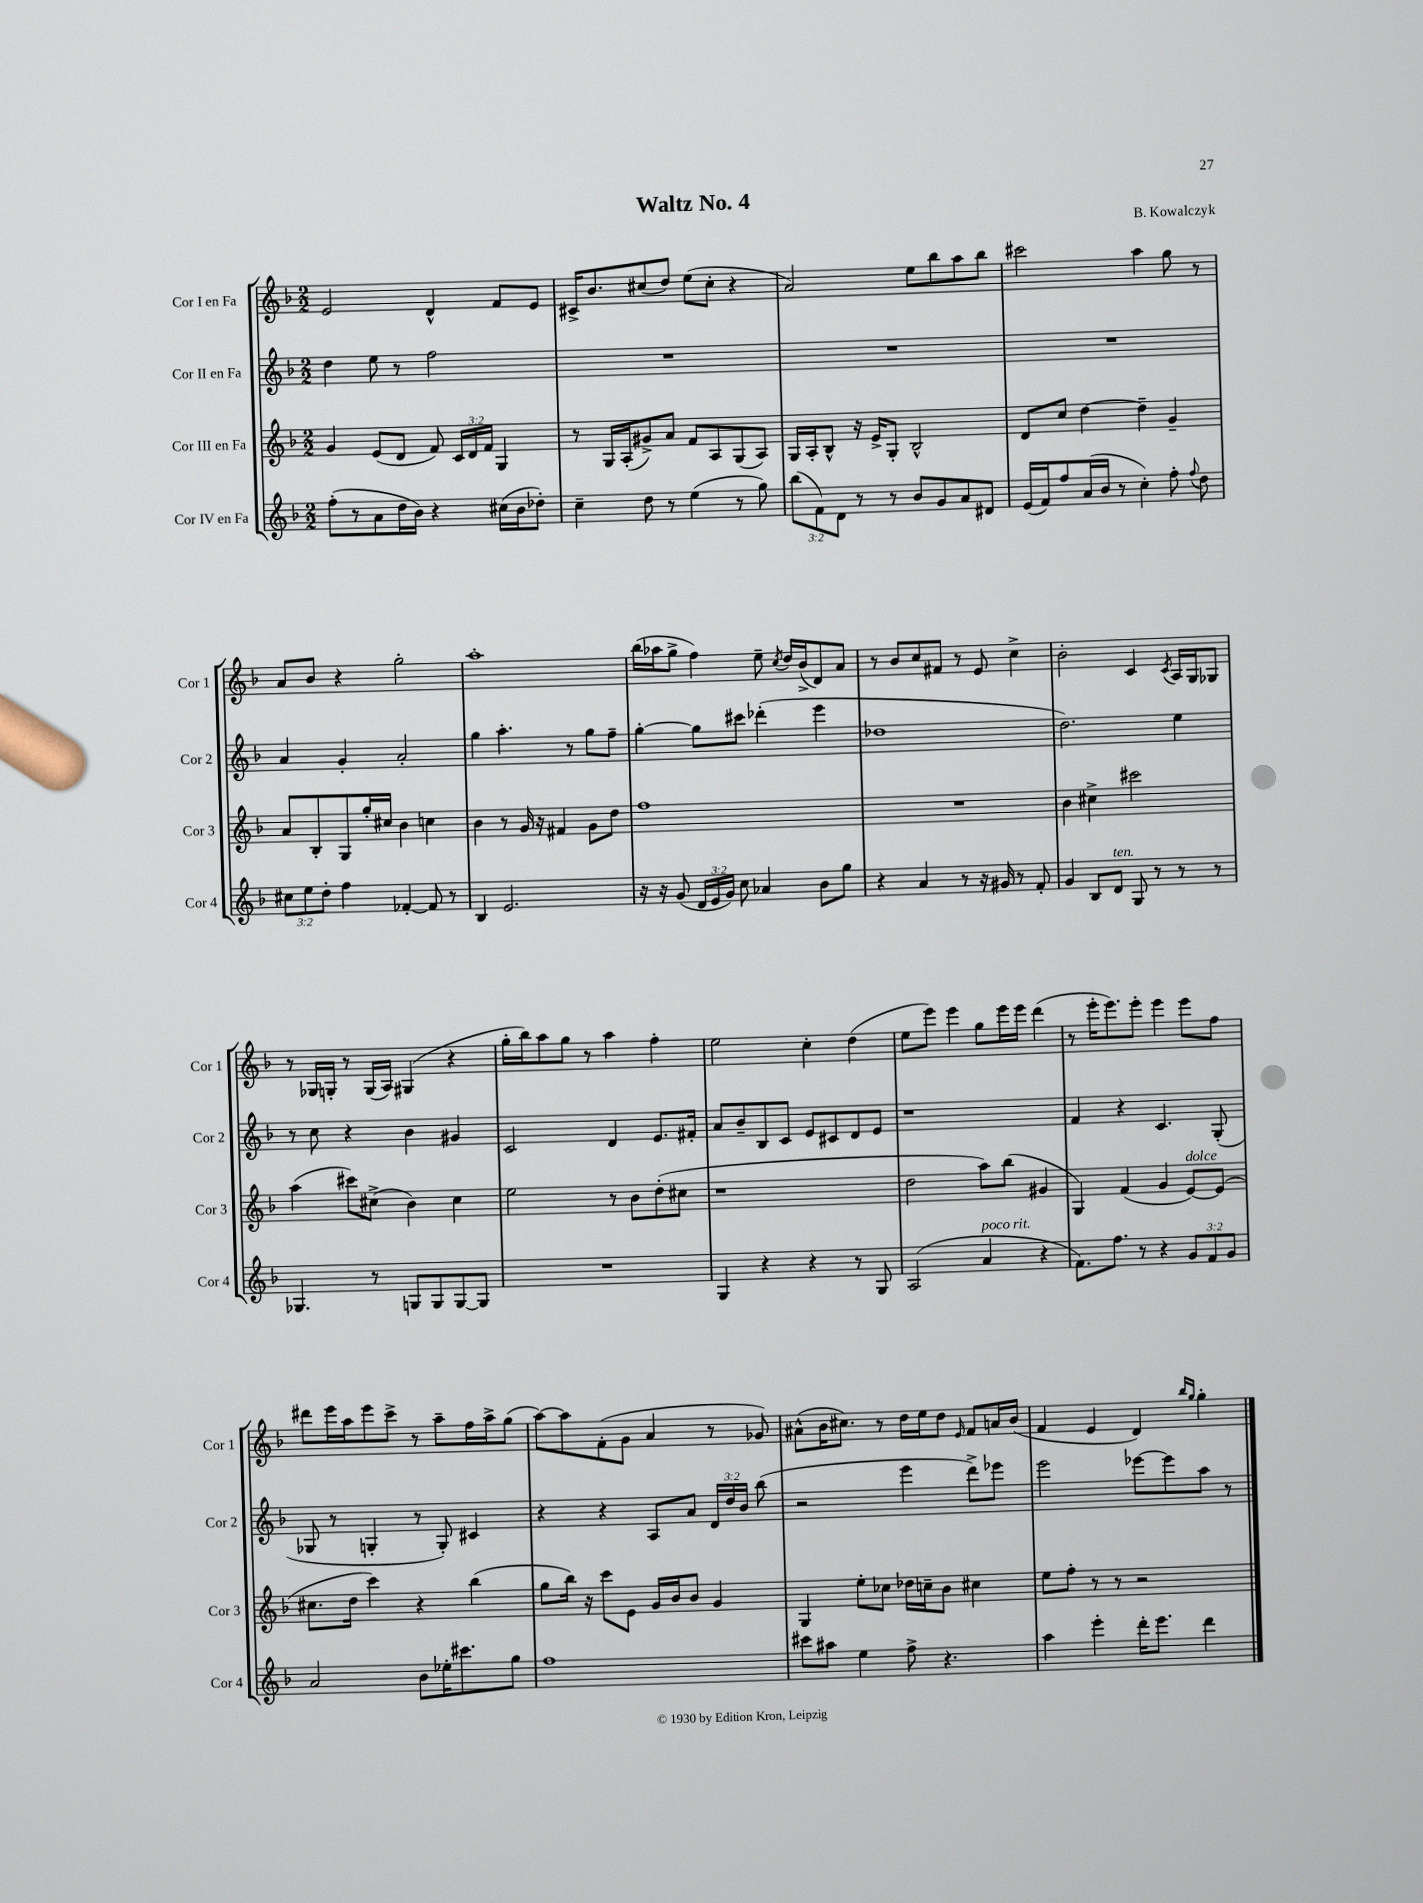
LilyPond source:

\header { title = "Waltz No. 4" composer = "B. Kowalczyk" }
<<
\new StaffGroup <<
\new Staff = "s0" \with { instrumentName = "Cor I en Fa" shortInstrumentName = "Cor 1" } {
    \clef treble \key f \major \numericTimeSignature \time 2/2
    \autoBeamOff e'2 d'4-^ f'8[ e'8] |
    cis'16[-> bes'8. cis''8( d''8]) e''8[( cis''8]-. r4 |
    a'2) e''8[ bes''8 a''8 bes''8] |
    cis'''2 a''4 g''8 r8 |
    a'8[ bes'8] r4 g''2-. |
    a''1-. |
    bes''16[( aes''16 g''8]-> f''4) e''8-- \acciaccatura { c''8 } d''16[ bes'16->( d'8) a'8] |
    r8 bes'8[ c''8 fis'8] r8 e'8 c''4-> |
    bes'2-. c'4 \acciaccatura { c'8 } a16[ g16 ges8] |
    r8 ges16[ g16]-. r8 g16[( a16]) gis4( r4 |
    g''16[-. bes''16) a''8 g''8] r8 a''4 f''4-. |
    e''2 c''4-. d''4( |
    e''8[ e'''8]) e'''4 g''8[ e'''16 e'''16] d'''4( |
    r8 e'''16[-. e'''8.) e'''8]-. e'''4 e'''8[ f''8] |
    dis'''8[ e'''16 a''16 e'''8 c'''8]-> r8 a''8[-- f''16 a''16-> g''8]( |
    a''8[~) a''8 f'8-.( g'8] a'4 r8 ges'8) |
    ais'8[-^( bes'16 cis''8.]) r8 d''16[ e''16 d''8] \grace { e'16 } f'8[ a'16 bes'16]( |
    f'4 e'4 d'4) \grace { bes''16[ g''16] } g''4-. \bar "|." |
}
\new Staff = "s1" \with { instrumentName = "Cor II en Fa" shortInstrumentName = "Cor 2" } {
    \clef treble \key f \major \numericTimeSignature \time 2/2 \override Staff.TupletNumber.text = #tuplet-number::calc-fraction-text
    \autoBeamOff d''4 e''8 r8 f''2 |
    R1 |
    R1 |
    R1 |
    a'4 g'4-. a'2-. |
    g''4 a''4.-. r8 g''8[ f''8]-- |
    g''4~-. g''8[ cis'''8] des'''4-.( e'''4 |
    des''1 |
    d''2.) e''4 |
    r8 c''8 r4 bes'4 gis'4 |
    c'2 d'4 e'8.[ fis'16]-. |
    a'8[ bes'8-- bes8 c'8] e'8[ cis'8 d'8 e'8] |
    r1 |
    f'4 r4 c'4. g8-.( |
    ges8 r8 g4-. r8 g8-.) cis'4 |
    r4 r4 a8[ a'8] \tuplet 3/2 { d'16[ d''16 bes'16] } bes''8( |
    r2 e'''4 d'''8[->) ees'''8] |
    e'''2 ees'''8[~ ees'''8 a''8] r8 \bar "|." |
}
\new Staff = "s2" \with { instrumentName = "Cor III en Fa" shortInstrumentName = "Cor 3" } {
    \clef treble \key f \major \numericTimeSignature \time 2/2 \override Staff.TupletNumber.text = #tuplet-number::calc-fraction-text
    \autoBeamOff g'4 e'8[( d'8] f'8) \tuplet 3/2 { c'16[ d'16 f'16] } g4 |
    r8 g16[ a16-.( gis'8->) a'8] f'8[ a8 g8( a8]) |
    g16[ a16-. bes8]-^ r16 e'16[-> g8]-. bes2-^ |
    d'8[ c''8] d''4~ d''4-- g'4-- |
    a'8[ bes8-. g8 g''16-. cis''16] bes'4 c''4 |
    bes'4 r8 g'16 r16 fis'4 g'8[ d''8] |
    f''1 |
    R1 |
    bes'4 cis''4-> cis'''2 |
    a''4( cis'''8[) cis''8]->( bes'4) cis''4 |
    e''2 r8 bes'8[ d''8-.( cis''8] |
    r1 |
    d''2 a''8[) bes''8]( gis'4 |
    g4) f'4( g'4 e'8[~^\markup { \italic "dolce" }) e'8]( |
    cis''8.[ d''16] c'''4) r4 bes''4( |
    g''8[ bes''16]) r16 c'''8[ e'8] g'16[ bes'16 bes'8] g'4 |
    g4 e''8[-. ces''8] des''16[ c''16-- bes'8] cis''4 |
    e''8[ f''8]-. r8 r8 r2 \bar "|." |
}
\new Staff = "s3" \with { instrumentName = "Cor IV en Fa" shortInstrumentName = "Cor 4" } {
    \clef treble \key f \major \numericTimeSignature \time 2/2 \override Staff.TupletNumber.text = #tuplet-number::calc-fraction-text
    \autoBeamOff f''8[-.( r8 a'8 d''16 bes'16]) r4 cis''16[( bes'16 des''8]-.) |
    c''4-- d''8 r8 e''4( r8 g''8) |
    \tuplet 3/2 { bes''8[( f'8) d'8] } r8 r8 bes'8[ g'8 a'8 dis'8] |
    e'16[( f'16) f''8 a'16( bes'16] r8 c''4-.) f''8-. \appoggiatura { f''8 } d''8 |
    \tuplet 3/2 { cis''8[ e''8 d''8]-. } f''4 fes'4~-. fes'8 r8 |
    bes4 e'2. |
    r16 r16 g'8( \tuplet 3/2 { d'16[ e'16 g'16]) } c''8 aes'4 bes'8[ g''8] |
    r4 a'4 r8 r16 gis'16 r8 f'8-. |
    g'4 bes8[ d'8]^\markup { \italic "ten." } g8 r8 r8 r8 |
    ges4. r8 g8[ g8 g8~ g8] |
    R1 |
    g4 r4 r4 r8 g8 |
    a2( a'4^\markup { \italic "poco rit." } r4 |
    f'8.[) f''8.] r8 r4 \tuplet 3/2 { g'8[ f'8 g'8] } |
    a'2 bes'8[ ees''16-. cis'''8. g''8] |
    f''1 |
    cis'''8[ ais''8] e''4 f''8-> r4. |
    a''4 e'''4-. d'''16[-. e'''8.] d'''4 \bar "|." |
}
>>
>>
\layout { \context { \Score \remove "Bar_number_engraver" } }
